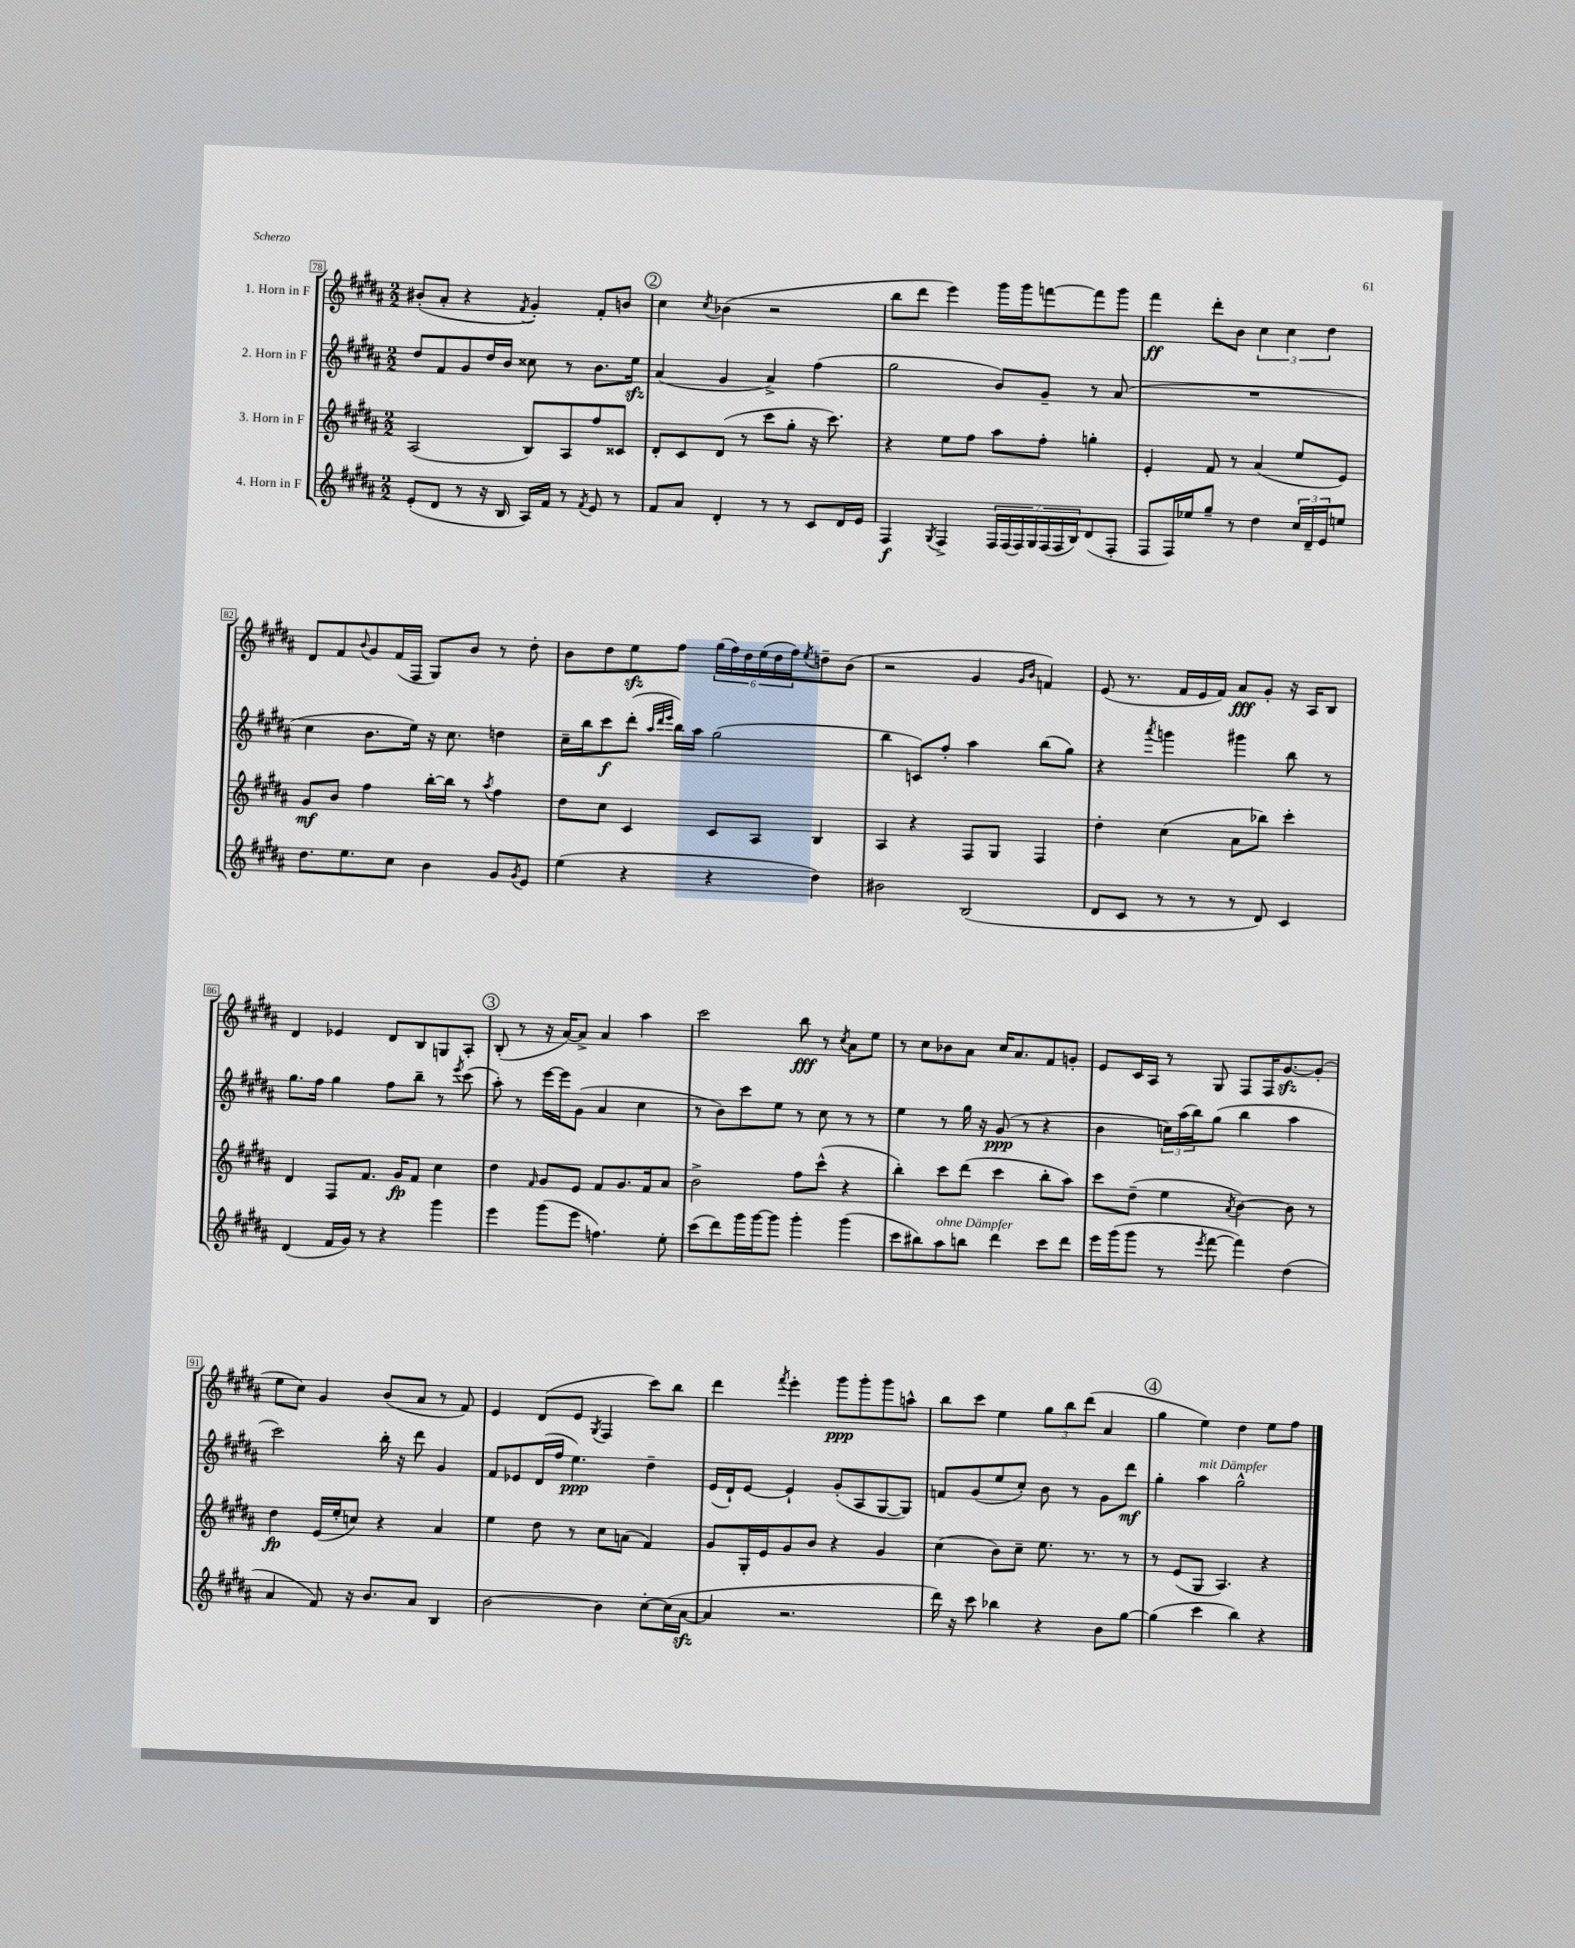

**kern	**kern	**kern	**kern
*staff4	*staff3	*staff2	*staff1
*clefG2	*clefG2	*clefG2	*clefG2
*k[f#c#g#d#a#]	*k[f#c#g#d#a#]	*k[f#c#g#d#a#]	*k[f#c#g#d#a#]
*M2/2	*M2/2	*M2/2	*M2/2
(8e'/L	(2A#/	8dd#/L	(8b#'/L
8d#/J	.	8f#/	8a#'/J
8r	.	8g#/	4r
16r	.	16dd#/L	.
16B/	.	16b/JJ	.
.	.	.	8qf#/
16A#/LL)	8B/L)	8cc##\	4g#'/)
16f#/JJ	.	.	.
8r	8A#/	8r	.
8qf#/	.	.	.
8e/	8ff#/	8.b\L	8f#'/L
8r	8c##/J	.	8b/J
.	.	16ee\Jk	.
=	=	=	=
8f#/L	8d#'/L	(4a#/	4cc#\
8a#/J	8c#/	.	.
.	.	.	8qcc#/
4d#'/	(8d#/J	4g#/	(4b-\
.	8r	.	.
8r	8ccc#\L	4a#^/)	2r
8r	8gg#'\J	.	.
8c#/L	16r	(4ff#\	.
.	8.ccc#\)	.	.
16d#/L	.	.	.
16e/JJ	.	.	.
=	=	=	=
4F#/	4r	2gg#\	8bb\L
.	.	.	8ddd#\J
8qG#/	.	.	.
4F#^/	8ee\L	.	4eee\)
.	8ff#\J	.	.
28F#/LL	8aa#\L	8b/L)	16ggg#\LL
(28F#/	.	.	.
.	.	.	16ggg#\J
28F#/)	.	.	.
28G#/	.	.	.
.	8ff#'\J	8g#~/J	[8fff\
(28F#/	.	.	.
28F#/	.	.	.
28B/J)	.	.	.
(8d#/	4gg'\	8r	8fff\]
8F#'/J	.	(8a#/	8ggg#\J
=	=	=	=
8F#/L	4e'/	1r	4fff#\
16F#/L)	.	.	.
16ee-/J	.	.	.
8gg#~/J	8f#/	.	8ddd#'\L
8r	8r	.	8b\J
4dd#\	(4a#/	.	6cc#\
.	.	.	6cc#\
24cc#/LL	8ee/L	.	.
24d#~/	.	.	.
24e/J	.	.	6dd#\
8ee/J	8e/J)	.	.
=	=	=	=
8.dd#\L	8g#/L	4cc#\	8d#/L
.	8b/J	.	8f#/
8.ee\	.	.	.
.	.	.	8qqb/
.	4ff#\	8.b\L	8g#/
8cc#\J	.	.	(16f#/L
.	.	16ee\Jk)	16F#/JJ
4b\	[16bb'\LL	16r	8G#/L)
.	16bb\]JJ	8.cc#\	.
.	8r	.	8b/J
.	8qaa#/	.	.
8g#/L	4ff#\	4dd\	8r
8qg#/	.	.	.
8e/J	.	.	8dd#'\
=	=	=	=
(4ee\	8dd#\L	16cc#~\LL	8b\L
.	.	16bb\J	.
.	8cc#\J	8ccc#\	8dd#\
4r	4c#/	(8ddd#'\J	8ee\
.	.	32qqaa#/LLL	.
.	.	32qqddd#/	.
.	.	32qqeee/JJJ	.
.	.	16bb\LL)	8ff#\J
.	.	16aa#\JJ	.
4r	8c#/L	(2gg#\	(24gg#\LL
.	.	.	24ff#\)
.	.	.	24dd#\
.	8A#/J	.	(24ee\
.	.	.	24dd#\
.	.	.	24ff#\J)
.	.	.	8qee/
4dd#\)	4B/	.	8dd~\
.	.	.	(8b\J
=	=	=	=
2b#\	4A#/	4bb\	2r
.	4r	8c/L)	.
.	.	8ff#'/J	.
(2B/	8F#/L	4aa#\	4g#/
.	8G#/J	.	.
.	.	.	16qqg#/LL
.	.	.	16qqb/JJ
.	4F#/	(8bb\L	4f/)
.	.	8gg#\J)	.
=	=	=	=
8d#/L	4dd#'\	4r	(8e/
8c#/J	.	.	8.r
.	.	8qaaa#/	.
8r	(4cc#\	4ggg\	.
.	.	.	16f#/LL
8r	.	.	16e/
.	.	.	16f#/JJ)
8r	8a#\L	4ggg#\	8a#/L
8d#/)	8bb-\J)	.	8g#'/J
4c#/	4ccc#'\	8bb\	16r
.	.	.	16A#/LK
.	.	8r	8B/J
=	=	=	=
(4d#/	4d#/	8.gg#\L	4d#/
.	.	16ff#\Jk	.
16f#/LL	8F#/L	4gg#\	4e-/
16g#/JJ)	.	.	.
8r	8.f#/J	.	.
4r	.	8ff#\L	8d#/L
.	16g#/LK	.	.
.	8f#/J	8bb~\J	8B/
4ggg#\	4cc#\	8r	8G/
.	.	8qeee/	.
.	.	(8ccc#\	8A#'/J
=	=	=	=
4eee\	4dd#\	8aa#'\)	(8B'/
.	.	8r	8r
.	16qqf#/	.	.
(8ggg#\L	8g#/L	[16eee\LL	16r
.	.	16eee\]J	[16a#/LK)
8eee\J	8e/J	(8g#\J	8a#^/]J
4.ff\)	8f#/L	4a#/	4a#/
.	8.g#/	.	.
.	.	4cc#\	4aa#\
.	16f#/k	.	.
8ee'\	8a#/J	.	.
=	=	=	=
(8ccc#\L	2b^\	8r	2ccc#\
8ddd#\)	.	8b\L)	.
16ggg#\L	.	8ccc#\	.
[16ggg#\J	.	.	.
8ggg#\]J	.	8ee\J	.
4ggg#'\	8ff#\L	8r	8bb\
.	(8ccc#^^\J	8cc#\	8r
.	.	.	8qcc#/
(4ggg#\	4r	8r	8a#\L
.	.	8r	8ee\J
=	=	=	=
8ccc#\L	4bb'\)	4ee\	8r
8bb#\)	.	.	8cc#\L
8aa#\	8ccc#\L	8r	8b-\
8bb\J	(8ddd#\J	16gg#\	8a#\J
.	.	16r	.
4ddd#\	4ccc#\	(8g#/	16cc#/LK
.	.	.	8.a#/
.	.	8r	.
8ccc#\L	8bb'\L	4r	8f#/
8ddd#\J	8aa#\J)	.	8g'/J
=	=	=	=
16eee\LL	8ccc#\L	4b\	8e/L
(16ggg#\J	.	.	.
8ggg#\J	(8dd#~\J	.	16c#/L
.	.	.	16A#/JJ
8r	4ee\	24cc\LL)	8r
.	.	(24aa#\	.
.	.	24bb\J)	.
8qeee/	.	.	.
[8fff#\	.	(8gg#\J	8G#/
.	8qa#/	.	.
4fff#\])	[4b\)	4bb\	8F#/L
.	.	.	16F#/K
.	.	.	[8.g#/
(4dd#\	8b\]	4aa#\	.
.	8r	.	(8g#'/]J
=	=	=	=
4a#/	4dd#\	2ccc#\)	8ee\L
.	.	.	8cc#\J)
8f#/)	(16e/LL	.	4g#/
.	16ee'/J	.	.
16r	8cc/J)	.	.
8.b/L	.	.	.
.	4r	16bb'\	(8b/L
.	.	16r	.
8a#/J	.	8ddd#\	8a#/J
4B/	4a#/	4g#/	8r
.	.	.	8f#/)
=	=	=	=
[2b\	4ee\	8f#/L	4e/
.	.	8e-/	.
.	8dd#\	(16d#/L	(8d#/L
.	.	16ff#/JJ	.
.	8r	4.ee\)	8e/J
.	.	.	8qG#/
4b\]	8cc#\L	.	4F#/
.	(8a\J	.	.
[8cc#'\L	4f#/)	4dd#~\	8ccc#\L)
(16cc#\]L	.	.	8bb\J
[16a#\JJ	.	.	.
=	=	=	=
4a#/]	8g#/L	(16e/LL	4ddd#\
.	.	16d#`/J)	.
.	16G#'/L	[8e/J	.
.	16e/J	.	.
.	.	.	8qfff#/
2.r	8g#/	4e`/]	4eee'\
.	8b/J	.	.
.	4r	(8g#'/L	8ggg#\L
.	.	8A#/	8ggg#'\
.	4g#/	[8G#/	8ggg#\
.	.	8G#/]J)	8aa^^\J
=	=	=	=
16ddd#\)	(4cc#\	8f/L	8bb\L
16r	.	.	.
8ccc#\	.	(8g#/	8ccc#\J
4bb-\	8b\L)	8ee/	4ee\
.	8cc#~\J	8cc#'/J)	.
4r	8.ee\	8b\	12gg#\L
.	.	.	12bb\
.	.	8r	.
.	.	.	(12ddd#\J
.	8.r	.	.
8b\L	.	8g#\L	4a#/
[8gg#\J	8r	8ddd#\J	.
=	=	=	=
(4gg#\]	8r	4gg#'\	4gg#\
.	(8e/L	.	.
4ccc#\	8G#/J	4aa#\	4ee\)
.	4.A#/)	.	.
4bb\)	.	2gg#^^\	4dd#\
4r	4r	.	8ee\L
.	.	.	8ff#\J
==	==	==	==
*-	*-	*-	*-
